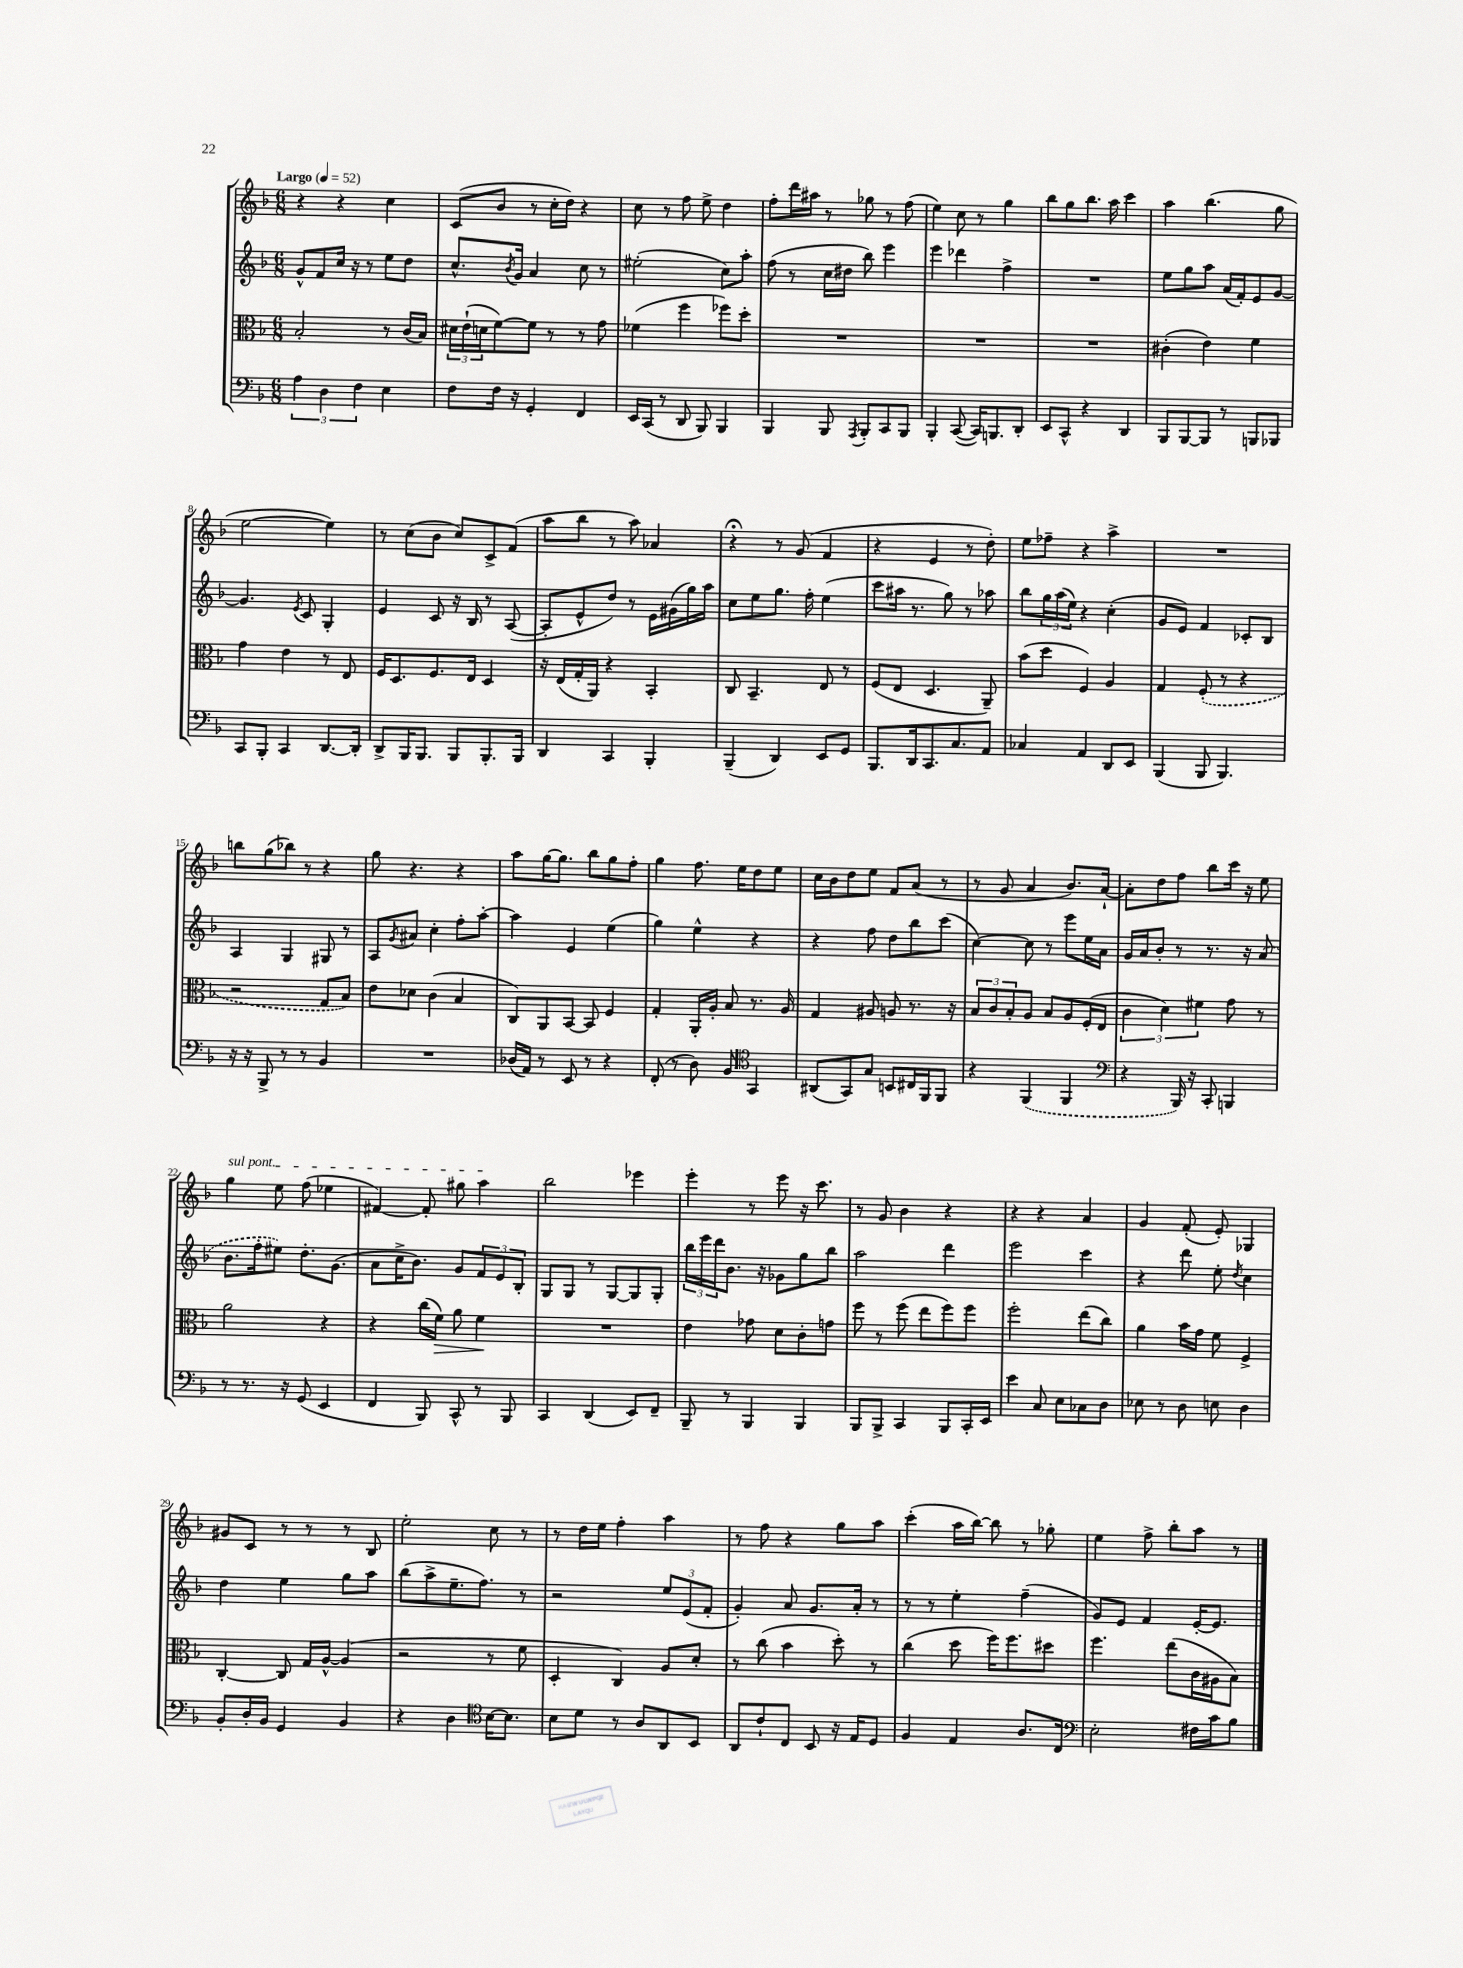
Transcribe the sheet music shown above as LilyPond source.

<<
\new StaffGroup <<
\new Staff = "s0" {
    \clef treble \key f \major \numericTimeSignature \time 6/8 \tempo "Largo" 4 = 52
    r4 r4 c''4 |
    c'8( bes'8 r8 c''16-. d''16) r4 |
    c''8 r8 f''8 e''8-> d''4 |
    f''8-. d'''16 ais''16 r8 ges''8 r8 f''8( |
    e''4) c''8 r8 g''4 |
    bes''8 g''8 bes''8. a''16 c'''4 |
    a''4 bes''4.( g''8 |
    e''2~ e''4) |
    r8 c''8( bes'8 c''8) c'8-> f'8( |
    a''8 bes''8 r8 a''8) aes'4 |
    r4\fermata r8 g'8( f'4 |
    r4 e'4 r8 d''8-.) |
    e''8 fes''8-- r4 a''4-> |
    R2. |
    b''8 g''8( bes''8) r8 r4 |
    g''8 r4. r4 |
    a''8 g''16~ g''8. bes''8 g''8 f''8-. |
    g''4 f''8. e''16 d''8 e''8 |
    c''16 bes'16 d''8 e''8 f'8 a'8( r8 |
    r8 g'8 a'4 bes'8.) a'16~-! |
    a'8-. d''8 f''8 bes''8 c'''16 r16 e''8 |
    \once \override TextSpanner.bound-details.left.text = \markup { \italic "sul pont." } g''4\startTextSpan e''8 f''8( ees''4 |
    fis'4~) fis'8-. gis''8 a''4\stopTextSpan |
    bes''2 ees'''4 |
    e'''4-. r8 e'''8 r16 c'''8. |
    r8 g'8 bes'4 r4 |
    r4 r4 a'4 |
    g'4 f'8-.( e'8-.) ges4 |
    gis'8 c'8 r8 r8 r8 bes8 |
    e''2-. c''8 r8 |
    r8 d''16 e''16 f''4-. a''4 |
    r8 f''8 r4 g''8 a''8 |
    c'''4-.( a''16 bes''16~) bes''8 r8 ges''8-. |
    e''4 f''8-> bes''8-. a''8 r8 \bar "|." |
}
\new Staff = "s1" {
    \clef treble \key f \major \numericTimeSignature \time 6/8
    g'8-^ f'8 c''16 r16 r8 e''8 d''8 |
    c''8.-^ \acciaccatura { bes'8 } g'16 a'4 c''8 r8 |
    eis''2-.( c''8) a''8-. |
    f''8( r8 c''16 dis''16 bes''8) e'''4 |
    e'''4 des'''4 f''4-> |
    R2. |
    e''8 g''8 a''8 a'16( f'16-.) e'8 g'8~ |
    g'4. \acciaccatura { e'8 } c'8 g4-. |
    e'4 c'8 r16 bes16 r8 a8~( |
    a8-. e'8-^ d''8) r8 e'16 gis'16( g''16) a''16 |
    c''8 e''8 g''8. f''16-. e''4( |
    c'''8 ais''16 r8. g''8) r8 aes''8 |
    bes''8 \tuplet 3/2 { g''16 a''16( e''16) } r4 c''4-.( |
    g'8 e'8) f'4 ces'8-. bes8 |
    a4 g4 gis8 r8 |
    a8 \acciaccatura { g'8 } ais'8 c''4-. f''8-. a''8~-. |
    a''4 e'4 e''4( |
    g''4) e''4-^ r4 |
    r4 f''8 d''8 bes''8 c'''8( |
    c''4~) c''8 r8 e'''8 e''16 a'16 |
    g'16 a'16 bes'8-. r8 r8. r16 \once \slurDashed a'8( |
    bes'8. f''16-. eis''8) d''8.-. g'8.( |
    a'8 c''16-> bes'8.) g'8 \tuplet 3/2 { f'8 e'8 bes8-. } |
    g8 g8 r8 g8~ g8 g8-. |
    \tuplet 3/2 { bes''16 e'''16 d'''16 } bes'8. r16 ges'8 g''8 bes''8 |
    a''2 d'''4 |
    e'''2 c'''4 |
    r4 d'''8 e''8-. \acciaccatura { d''8 } c''4 |
    d''4 e''4 g''8 a''8 |
    bes''8( a''8-> e''8.-- f''8.) r8 |
    r2 \tuplet 3/2 { e''8 e'8( f'8-. } |
    g'4-.) a'8 g'8. a'16-. r8 |
    r8 r8 e''4-. f''4--( |
    g'8) e'8 f'4 e'16~-. e'8. \bar "|." |
}
\new Staff = "s2" {
    \clef alto \key f \major \numericTimeSignature \time 6/8
    bes2-. r8 c'16( bes16) |
    \tuplet 3/2 { dis'16 e'16-!( d'16 } f'8~) f'8 r8 r8 g'8 |
    fes'4( f''4 fes''8) d''8-. |
    R2. |
    R2. |
    R2. |
    cis'4-.( e'4) f'4 |
    g'4 e'4 r8 e8 |
    f16 d8. f8. e16 d4 |
    r16 e16( g16-. a,16) r4 bes,4-. |
    c8 bes,4.-- e8 r8 |
    f8( e8 d4. a,8--) |
    bes'8( d''8 f4) a4 |
    g4 \once \slurDashed f8-.( r8 r4 |
    r2 g8 bes8) |
    e'8 des'8 c'4( bes4 |
    c8) a,8 bes,8~ bes,8 f4 |
    g4-. a,16-. a16-. bes8 r8. a16 |
    g4 ais8 a8 r8. r16 |
    \tuplet 3/2 { bes8 c'8 bes8-. } a8 bes8 a8 f16-.( e16 |
    \tuplet 3/2 { c'4 d'4) fis'4 } g'8 r8 |
    a'2 r4 |
    r4 c''16( f'16\>) a'8 f'4\! |
    R2. |
    e'4 ges'8 d'8 c'8-. g'8 |
    f''8 r8 f''8( e''8 f''8) f''8 |
    f''2-. e''8( c''8) |
    a'4 bes'16 g'16 f'8 f4-> |
    c4~-. c8 g16 a16~-^ a4( |
    r2 r8 f'8 |
    d4-. c4) a8 d'8-. |
    r8 c''8( bes'4 d''8-.) r8 |
    c''4( d''8 f''16) f''8. dis''8 |
    f''4. e''8( c'16 ais16 bes8) \bar "|." |
}
\new Staff = "s3" {
    \clef bass \key f \major \numericTimeSignature \time 6/8
    \tuplet 3/2 { a4 d4 f4 } e4 |
    f8 f16 r16 g,4-. f,4 |
    e,16 c,16( r8 d,8 bes,,8) bes,,4 |
    bes,,4 bes,,8 \acciaccatura { a,,8 } bes,,8-. c,8 bes,,8 |
    bes,,4-. c,8~( c,16) b,,8. d,8-. |
    e,8 c,8-^ r4 d,4 |
    bes,,8 bes,,8~ bes,,8 r8 b,,8 bes,,8 |
    c,8 bes,,8-. c,4 d,8.~ d,16-. |
    d,8-> bes,,16 bes,,8. bes,,8 bes,,8.-. bes,,16 |
    d,4 c,4 bes,,4-. |
    bes,,4--( d,4) e,8 g,8 |
    bes,,8. d,16 c,8. c8. a,8 |
    ces4 a,4 d,8 e,8 |
    bes,,4( bes,,8 bes,,4.) |
    r16 r16 bes,,8-> r8 r8 bes,4 |
    R2. |
    des16( a,16) r8 e,8 r8 r4 |
    f,8-.( r8 d8) bes,8 \clef tenor g,4 |
    ais,8( g,8) g8 b,8 cis16 f,16 f,8 |
    r4 \once \slurDashed f,4( f,4 |
    \clef bass r4 bes,,16) r16 c,8-. b,,4 |
    r8 r8. r16 g,8( e,4 |
    f,4 bes,,8) c,8-^ r8 bes,,8 |
    c,4 d,4( e,8) f,8-- |
    bes,,8-- r8 bes,,4 bes,,4 |
    bes,,8 bes,,8-> c,4 bes,,8 c,16-. e,16 |
    e'4 c8 e8 ces8 d8 |
    ees8 r8 d8 e8 d4 |
    bes,8-. d16-. bes,16 g,4 bes,4 |
    r4 d4 \clef tenor bes16~ bes8. |
    bes8 d'8 r8 a8 a,8 bes,8 |
    a,8 c'8-! c8 bes,8 r16 e16 d8 |
    f4 e4 a8. c16 |
    \clef bass e2-. fis16 c'16 bes8 \bar "|." |
}
>>
>>
